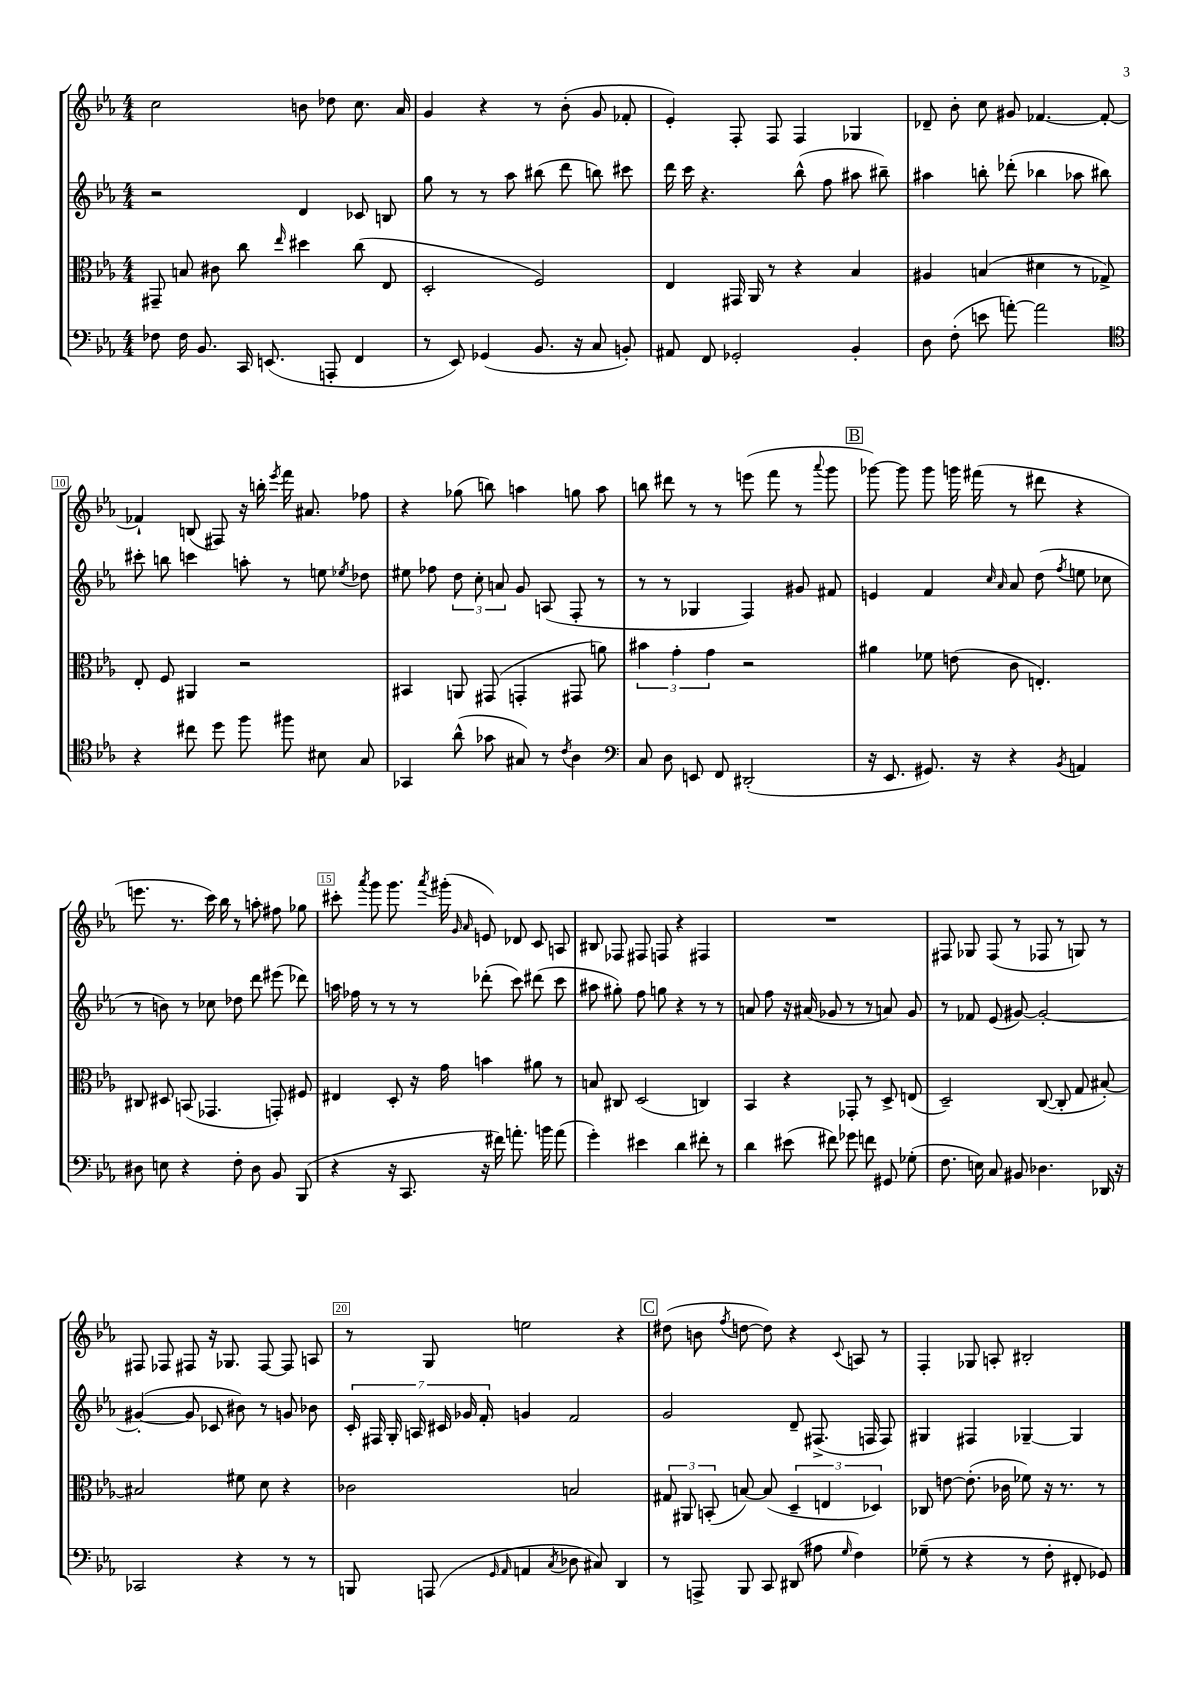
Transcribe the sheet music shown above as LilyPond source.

<<
\new StaffGroup <<
\new Staff = "s0" {
    \clef treble \key ees \major \numericTimeSignature \time 4/4
    \autoBeamOff c''2 b'8 des''8 c''8. aes'16 |
    g'4 r4 r8 bes'8-.( g'8 fes'8-. |
    ees'4-.) f8-. f8 f4 ges4 |
    des'8-- bes'8-. c''8 gis'8 fes'4.~ fes'8~-. |
    fes'4-! b8( fis8) r16 b''16-. \acciaccatura { ees'''8 } f'''16 ais'8. fes''8 |
    r4 ges''8( b''8) a''4 g''8 a''8 |
    b''8 dis'''8 r8 r8 e'''8( f'''8 r8 \appoggiatura { aes'''8 } g'''8 |
    \mark \markup { \box "B" } ges'''8~) ges'''8 ges'''8 g'''16 fis'''16( r8 dis'''8 r4 |
    e'''8. r8. c'''16) bes''16 r8 a''8-. fis''8 ges''8 |
    cis'''8-. \acciaccatura { aes'''8 } g'''8 g'''8. \acciaccatura { aes'''8 } gis'''16-.( \grace { g'16 aes'16 } e'8) des'8 c'8 a8 |
    bis8 fes8 fis8 f8 r4 fis4 |
    R1 |
    fis8 ges8 fis8( r8 fes8 r8 g8) r8 |
    fis8 fes8 fis8 r16 ges8. fis8~ fis8 a8 |
    r8 g8 e''2 r4 |
    \mark \markup { \box "C" } dis''8( b'8 \acciaccatura { f''8 } d''8~ d''8) r4 \appoggiatura { c'8 } a8 r8 |
    f4-. ges8 a8-. bis2-. \bar "|." |
}
\new Staff = "s1" {
    \clef treble \key ees \major \numericTimeSignature \time 4/4
    \autoBeamOff r2 d'4 ces'8 b8 |
    g''8 r8 r8 aes''8 bis''8( d'''8 b''8) cis'''8 |
    d'''16 c'''16 r4. bes''8-^( f''8 ais''8 bis''8--) |
    ais''4 b''8-. des'''8-.( bes''4 aes''8 bis''8) |
    cis'''8-. b''8 c'''4 a''8-. r8 e''8 \acciaccatura { ees''8 } des''8 |
    eis''8 fes''8 \tuplet 3/2 { d''8 c''8-. a'8 } g'8 a8( f8-. r8 |
    r8 r8 ges4 f4) gis'8 fis'8 |
    \mark \markup { \box "B" } e'4 f'4 \grace { c''16 aes'16 } aes'8 d''8( \acciaccatura { f''8 } e''8 ces''8 |
    r8 b'8) r8 ces''8 des''8 d'''8 eis'''8( des'''8) |
    a''16 fes''16 r8 r8 r8 des'''8-.( c'''8) dis'''8( c'''8 |
    ais''8 gis''8-.) f''8 g''8 r4 r8 r8 |
    a'8 f''8 r16 ais'16( ges'8 r8 r8 a'8) ges'8 |
    r8 fes'8 ees'8( gis'8~) gis'2~-. |
    gis'4~-.( gis'8 ces'8 bis'8) r8 g'8 bes'8 |
    \tuplet 7/4 { c'16-. fis16 g16-. a16 cis'16 ges'16 f'16-. } g'4 f'2 |
    \mark \markup { \box "C" } g'2 d'8-- fis8.->( f16 f8) |
    gis4 fis4 ges4~-- ges4 \bar "|." |
}
\new Staff = "s2" {
    \clef alto \key ees \major \numericTimeSignature \time 4/4
    \autoBeamOff gis,8-- b8 cis'8 c''8 \grace { ees''16 } dis''4 c''8( ees8 |
    d2-. f2) |
    ees4 gis,16 aes,16 r8 r4 bes4 |
    ais4 b4( dis'4 r8 ges8->) |
    ees8-. f8 ais,4 r2 |
    bis,4 a,8 gis,8( g,4-. gis,8 a'8) |
    \tuplet 3/2 { bis'4 g'4-. g'4 } r2 |
    \mark \markup { \box "B" } ais'4 fes'8 e'8( c'8 e4.-.) |
    cis8 dis8 b,8( ges,4. g,8-.) fis8 |
    eis4 d8-. r16 g'16 b'4 ais'8 r8 |
    b8 cis8 d2( c4) |
    bes,4 r4 ges,8-. r8 d8-> e8( |
    d2--) c8~( c8-. g8 bis8~-.) |
    bis2 fis'8 d'8 r4 |
    ces'2 b2 |
    \mark \markup { \box "C" } \tuplet 3/2 { gis8 ais,8 b,8-.( } b8~) b8( \tuplet 3/2 { d4-- e4 des4) } |
    ces8 e'8~ e'8.-.( ces'16 fes'8) r16 r8. r8 \bar "|." |
}
\new Staff = "s3" {
    \clef bass \key ees \major \numericTimeSignature \time 4/4
    \autoBeamOff fes8 fes16 bes,8. c,16 e,8.( a,,8-. f,4 |
    r8 ees,8) ges,4( bes,8. r16 c8 b,8-.) |
    ais,8 f,8 ges,2-. bes,4-. |
    d8 f8-.( e'8 a'8~-.) a'2 |
    \clef tenor r4 cis''8 d''8 f''8 fis''8 bis8 g8 |
    ges,4 aes'8-^( ges'8 gis8) r8 \acciaccatura { c'8 } aes4 |
    \clef bass c8 d8 e,8 f,8 dis,2-.( |
    \mark \markup { \box "B" } r16 ees,8. gis,8.) r16 r4 \acciaccatura { bes,8 } a,4 |
    dis8 e8 r4 f8-. dis8 bes,8 bes,,8( |
    r4 r16 c,8. r16 fis'16) a'8.-. b'16 a'8( |
    g'4-.) eis'4 d'4 fis'8-. r8 |
    d'4 eis'8( fis'8) ges'8 f'8 gis,8 ges8-.( |
    f8. e16) c8 bis,8 des4. des,16 r16 |
    ces,2 r4 r8 r8 |
    b,,8 a,,8( \grace { g,16 aes,16 } a,4 \acciaccatura { c8 } des8 cis8) d,4 |
    \mark \markup { \box "C" } r8 a,,8-> bes,,8 c,8 dis,8( ais8 \grace { g16 } f4) |
    ges8--( r8 r4 r8 f8-. fis,8-. ges,8) \bar "|." |
}
>>
>>
\layout { \context { \Score currentBarNumber = #6 \override BarNumber.break-visibility = ##(#f #t #t) barNumberVisibility = #(every-nth-bar-number-visible 5) \override BarNumber.stencil = #(make-stencil-boxer 0.1 0.3 ly:text-interface::print) } }
